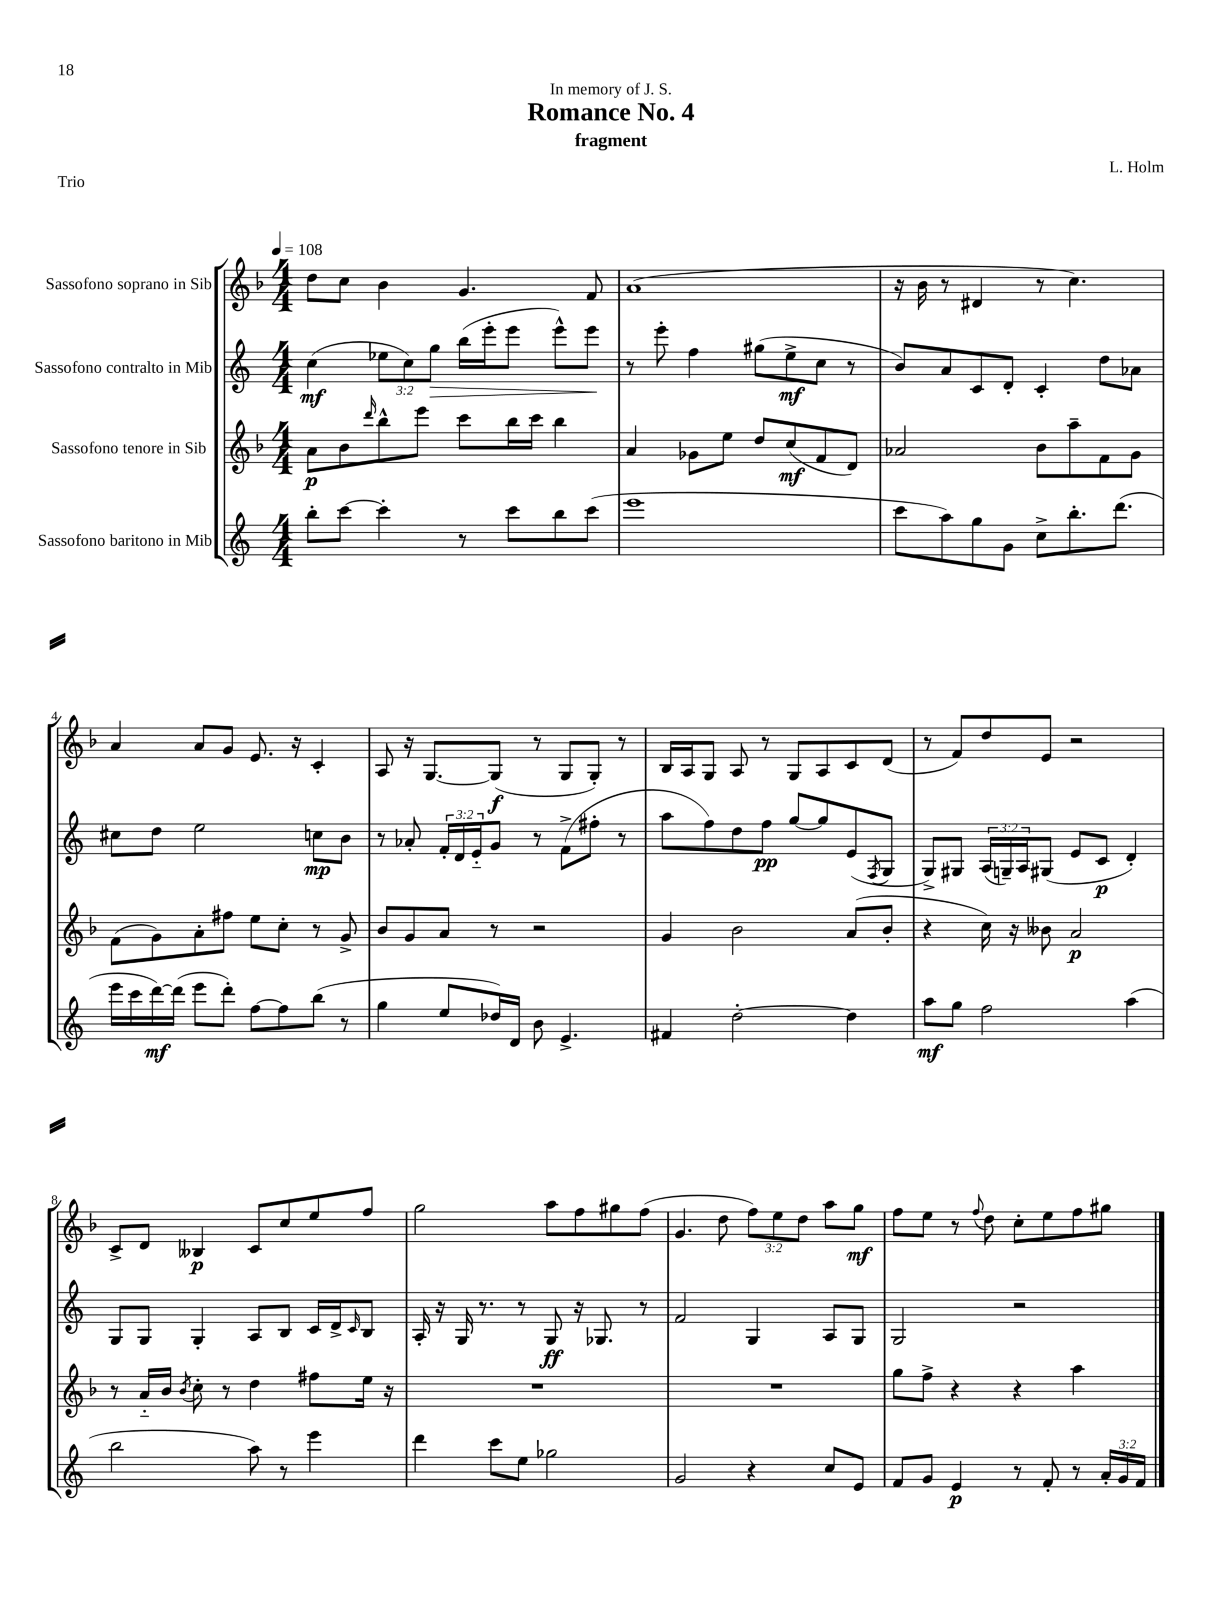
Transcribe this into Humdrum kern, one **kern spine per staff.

**kern	**dynam	**kern	**dynam	**kern	**dynam	**kern	**dynam
*part4	*part4	*part3	*part3	*part2	*part2	*part1	*part1
*staff4	*staff4	*staff3	*staff3	*staff2	*staff2	*staff1	*staff1
*I"Sassofono baritono in Mib	*	*I"Sassofono tenore in Sib	*	*I"Sassofono contralto in Mib	*	*I"Sassofono soprano in Sib	*
*clefG2	*	*clefG2	*	*clefG2	*	*clefG2	*
*k[]	*	*k[b-]	*	*k[]	*	*k[b-]	*
*M4/4	*	*M4/4	*	*M4/4	*	*M4/4	*
*MM108	*	*MM108	*	*MM108	*	*MM108	*
=1	=1	=1	=1	=1	=1	=1	=1
8bb'\L	.	8a\L	p	(4cc\	mf	8dd\L	.
[8ccc\J	.	8b-\	.	.	.	8cc\J	.
.	.	16qqddd/	.	.	.	.	.
4ccc'\]	.	8bb-^^\	.	12ee-X\L	.	4b-\	.
.	.	.	.	12cc\)	.	.	.
.	.	8eee\J	.	.	.	.	.
!	!	!	!	!	!LO:HP:b	!	!
.	.	.	.	12gg\J	>	.	.
8r	.	8ccc\L	.	(16bb\LL	.	4.g/	.
.	.	.	.	16eee'\J	.	.	.
8ccc\L	.	16bb-\L	.	8eee\J	.	.	.
.	.	16ccc\JJ	.	.	.	.	.
8bb\	.	4bb-\	.	8eee^^\L)	.	.	.
(8ccc\J	.	.	.	8eee\J	.	8f/	.
.	.	.	.	.	]	.	.
=2	=2	=2	=2	=2	=2	=2	=2
1eee	.	4a/	.	8r	.	(1a	.
.	.	.	.	8eee'\	.	.	.
.	.	8g-X\L	.	4ff\	.	.	.
.	.	8ee\J	.	.	.	.	.
.	.	8dd/L	.	(8gg#X\L	.	.	.
.	.	(8cc/	mf	8ee^\	mf	.	.
.	.	8f/	.	8cc\J	.	.	.
.	.	8d/J)	.	8r	.	.	.
=3	=3	=3	=3	=3	=3	=3	=3
8ccc\L	.	2a-X/	.	8b/L)	.	16r	.
.	.	.	.	.	.	16b-\	.
8aa\)	.	.	.	8a/	.	8r	.
8gg\	.	.	.	8c/	.	4d#X/	.
8g\J	.	.	.	8d'/J	.	.	.
8cc^\L	.	8b-\L	.	4c'/	.	8r	.
8.bb'\	.	8aa~\	.	.	.	4.cc\)	.
.	.	8f\	.	8dd\L	.	.	.
(8.ddd\J	.	.	.	.	.	.	.
.	.	8g\J	.	8a-X\J	.	.	.
!!LO:LB:g=z
=4	=4	=4	=4	=4	=4	=4	=4
16eee\LL	.	(8f\L	.	8cc#X\L	.	4a/	.
16ccc\	.	.	.	.	.	.	.
[16ddd\)	mf	8g\)	.	8dd\J	.	.	.
(16ddd\JJ]	.	.	.	.	.	.	.
8eee\L	.	8a'\	.	2ee\	.	8a/L	.
8ddd'\J)	.	8ff#X\J	.	.	.	8g/J	.
[8ff\L	.	8ee\L	.	.	.	8.e/	.
8ff\]	.	8cc'\J	.	.	.	.	.
.	.	.	.	.	.	16r	.
(8bb\J	.	8r	.	8ccn\L	mp	4c'/	.
8r	.	8g^/	.	8b\J	.	.	.
=5	=5	=5	=5	=5	=5	=5	=5
4gg\	.	8b-/L	.	8r	.	8A/	.
.	.	8g/	.	8a-X'/	.	16r	.
.	.	.	.	.	.	[8.G/L	.
8ee/L	.	8a/J	.	24f'/LL	.	.	.
.	.	.	.	24d/	.	.	.
.	.	.	.	24e/J	.	.	.
16dd-X/L)	.	8r	.	8g/J	.	(8G/J]	f
16d/JJ	.	.	.	.	.	.	.
8b\	.	2r	.	8r	.	8r	.
4.e^/	.	.	.	(8f^\L	.	8G/L	.
.	.	.	.	8ff#X'\J	.	8G'/J)	.
.	.	.	.	8r	.	8r	.
=6	=6	=6	=6	=6	=6	=6	=6
4f#X/	.	4g/	.	8aa\L	.	16B-/LL	.
.	.	.	.	.	.	16A/J	.
.	.	.	.	8ff\)	.	8G/J	.
[2dd'\	.	2b-\	.	8dd\	.	8A/	.
.	.	.	.	8ff\J	pp	8r	.
.	.	.	.	[8gg/L	.	8G/L	.
.	.	.	.	8gg/]	.	8A/	.
4dd\]	.	(8a/L	.	(8e/	.	8c/	.
.	.	.	.	8qF/	.	.	.
.	.	8b-'/J	.	8G/J	.	(8d/J	.
=7	=7	=7	=7	=7	=7	=7	=7
8aa\L	mf	4r	.	8G^/L)	.	8r	.
8gg\J	.	.	.	8G#X/J	.	8f/L)	.
2ff\	.	16cc\)	.	(24A/LL	.	8dd/	.
.	.	.	.	24Gn~/)	.	.	.
.	.	16r	.	.	.	.	.
.	.	.	.	24A/J	.	.	.
.	.	8b--X\	.	(8G#X/J	.	8e/J	.
.	.	2a/	p	8e/L	.	2r	.
.	.	.	.	8c/J	p	.	.
(4aa\	.	.	.	4d'/)	.	.	.
!!LO:LB:g=z
=8	=8	=8	=8	=8	=8	=8	=8
2bb\	.	8r	.	8G/L	.	8c^/L	.
.	.	16a/LL	.	8G/J	.	8d/J	.
.	.	16b-/JJ	.	.	.	.	.
.	.	8qb-/	.	.	.	.	.
.	.	8cc'\	.	4G'/	.	4B--X/	p
.	.	8r	.	.	.	.	.
8aa\)	.	4dd\	.	8A/L	.	8c/L	.
8r	.	.	.	8B/J	.	8cc/	.
4eee\	.	8ff#X\L	.	16c/LL	.	8ee/	.
.	.	.	.	16d^/J	.	.	.
.	.	.	.	16qqc/	.	.	.
.	.	16ee\Jk	.	8B/J	.	8ff/J	.
.	.	16r	.	.	.	.	.
=9	=9	=9	=9	=9	=9	=9	=9
4ddd\	.	1r	.	16A'/	.	2gg\	.
.	.	.	.	16r	.	.	.
.	.	.	.	16G/	.	.	.
.	.	.	.	8.r	.	.	.
8ccc\L	.	.	.	.	.	.	.
8ee\J	.	.	.	8r	.	.	.
2gg-X\	.	.	.	8G/	ff	8aa\L	.
.	.	.	.	16r	.	8ff\	.
.	.	.	.	8.G-X/	.	.	.
.	.	.	.	.	.	8gg#X\	.
.	.	.	.	8r	.	(8ff\J	.
=10	=10	=10	=10	=10	=10	=10	=10
2g/	.	1r	.	2f/	.	4.g/	.
.	.	.	.	.	.	8dd\	.
4r	.	.	.	4G/	.	12ff\L)	.
.	.	.	.	.	.	12ee\	.
.	.	.	.	.	.	12dd\J	.
8cc/L	.	.	.	8A/L	.	8aa\L	.
8e/J	.	.	.	8G/J	.	8gg\J	mf
=11	=11	=11	=11	=11	=11	=11	=11
8f/L	.	8gg\L	.	2G/	.	8ff\L	.
8g/J	.	8ff^\J	.	.	.	8ee\J	.
4e/	p	4r	.	.	.	8r	.
.	.	.	.	.	.	8qqff/	.
.	.	.	.	.	.	8dd\	.
8r	.	4r	.	2r	.	8cc'\L	.
8f'/	.	.	.	.	.	8ee\	.
8r	.	4aa\	.	.	.	8ff\	.
24a'/LL	.	.	.	.	.	8gg#X\J	.
24g/	.	.	.	.	.	.	.
24f/JJ	.	.	.	.	.	.	.
==	==	==	==	==	==	==	==
*-	*-	*-	*-	*-	*-	*-	*-
